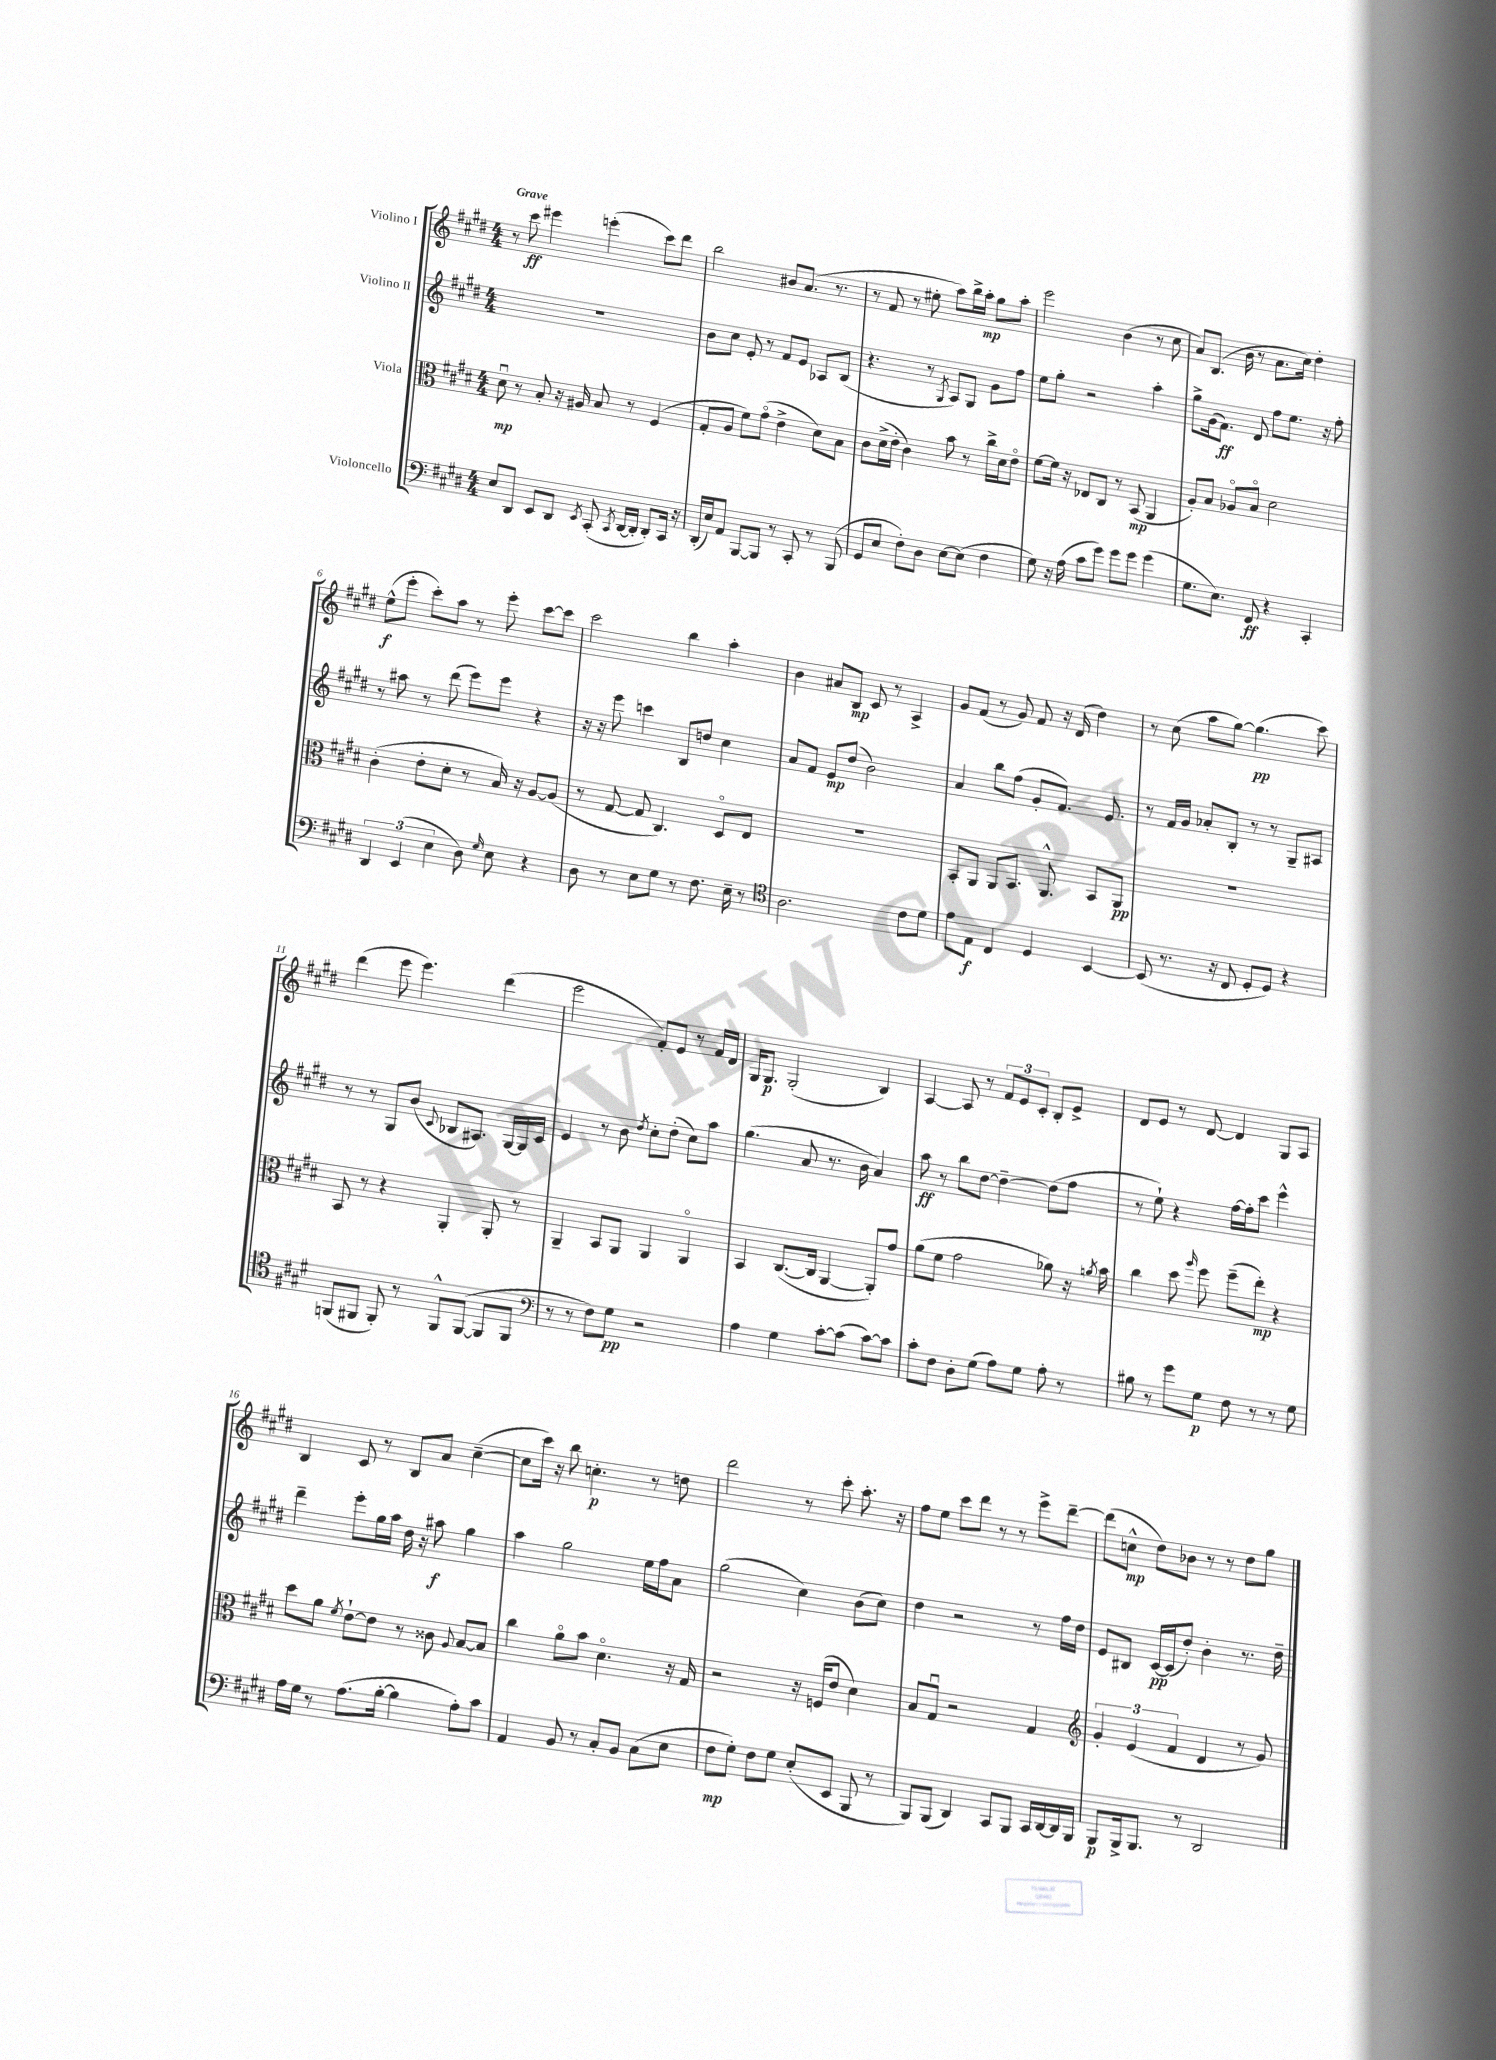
<<
\new StaffGroup <<
\new Staff = "s0" \with { instrumentName = "Violino I" } {
    \clef treble \key e \major \numericTimeSignature \time 4/4 \tempo "Grave"
    \autoBeamOff r8 cis'''8\ff eis'''4 e'''4-.( cis'''8[) dis'''8] |
    b''2 bis'8[ a'8.]( r8. |
    r8 fis'8 r8 eis''8-. a''8[) b''16-> a''16]-.\mp gis''8[ a''8]-. |
    e'''2 b'4( r8 cis''8 |
    a'8[) b8.]( b'16 r8 a'8.[ cis''16]) dis''4-. |
    e''8[-^\f( e'''8]-. cis'''8[-.) a''8] r8 e'''8-. cis'''8[~ cis'''8] |
    cis'''2 b''4 a''4-. |
    b'4 ais'8[ b8]\mp cis'8 r8 a4-> |
    gis'8[ fis'8]( r8 gis'8) fis'8 r16 dis'16( dis''4) |
    r8 cis''8( a''8[ gis''8]~) gis''4.\pp( cis'''8) |
    dis'''4( e'''8 e'''4.) dis'''4( |
    e'''2 fis'8[-.) e'8] r8 fis'16[ dis'16] |
    gis16[ gis8.]\p gis2-.( b4) |
    a4~ a8 r8 \tuplet 3/2 { fis'8[ e'8 cis'8]-. } b8[-. e'8]-> |
    dis'8[ e'8] r8 dis'8~ dis'4 gis8[ a8] |
    b4 cis'8 r8 b8[ a'8] cis''4~--( |
    cis''8[ cis'''16]) r16 b''8 c''4.-.\p r8 d''8 |
    dis'''2 r8 cis'''8-. a''8.-. r16 |
    fis''8[ e''8] cis'''8[ dis'''8] r8 r8 e'''8[-> dis'''8]~-- |
    dis'''8[( c''8]-^\mp dis''8[) bes'8] r8 r8 dis''8[ gis''8] \bar "|." |
}
\new Staff = "s1" \with { instrumentName = "Violino II" } {
    \clef treble \key e \major \numericTimeSignature \time 4/4
    \autoBeamOff R1 |
    b'8[ cis''8] e'8-. r8 fis'8[ e'8] aes8[ b8]( |
    r4. r8 \acciaccatura { gis8 } a8[) gis8] gis'8[ fis''8] |
    e''8[ gis''8]-. r2 a''4-. |
    gis''8[-> gis'16( fis'8.]\ff) dis'8 fis''8[ e''8.] r16 fis''8-. |
    r8 ais''8 r8 dis'''8( e'''8[) e'''8] r4 |
    r16 r16 e'''8 c'''4 b8[ d''8] cis''4 |
    a'8[ fis'8] e'8[\mp dis''8]( b'2) |
    a'4 b''8[ fis''8]( gis'8[-. fis'8.]) e'8. |
    r8 fis'16[ gis'16] aes'8[-. b8]-. r8 r8 gis8[-- ais8] |
    r8 r8 gis8[ b'8]( \appoggiatura { cis'8 } bes8[ ais8.]) gis16[~ gis16 cis'16] |
    e'4 r8 b'8 \acciaccatura { dis''8 } cis''8[-. dis''8]-.( cis''8[) a''8] |
    gis''4.( a'8 r8. b'16 a'4) |
    a''8\ff r8 b''8[ dis''8]~ dis''4~-- dis''8[( fis''8] |
    r8 e''8-!) r4 fis''16[~ fis''16-. cis'''8] e'''4-^ |
    dis'''4-- e'''8[-. gis''16 a''16] dis''16 r16 ais''8\f gis''4 |
    a''4 gis''2 e''16[ fis''16 a'8] |
    gis''2( cis''4) b'8[( cis''8]) |
    dis''4 r2 r8 fis''16[ dis''16] |
    e'8[ bis8] cis'16[~\pp cis'16( dis''8]-.) b'4-. r8. dis''16-- \bar "|." |
}
\new Staff = "s2" \with { instrumentName = "Viola" } {
    \clef alto \key e \major \numericTimeSignature \time 4/4
    \autoBeamOff dis'8\downbow\mp r8 b8-. r16 ais16 b8 r8 fis4( |
    gis8[-. a8] fis'8[) gis'8]\flageolet( e'4-> dis'8[) b8] |
    cis'8[ dis'16->( e'16]-. cis'4) b'8 r8 cis''16[-> dis'16 e'8]\flageolet |
    fis'8[~ fis'16] r16 ees8[ cis8] r8 b,8\mp( a,4 |
    a8[-.) b8] aes8[\flageolet b8]\flageolet dis'2 |
    cis'4-.( e'8[-. dis'8]-. r8 b16) r16 a8[~ a8]( |
    r8 gis8~ gis8 cis4.) dis8[\flageolet e8] |
    r1 |
    b,8[-. a,8] a,8[ b,8.] a,8.-^ b,8[ a,8]\pp |
    R1 |
    b,8 r8 r4 a,4-. a,8-. r8 |
    a,4-- b,8[ a,8] a,4 a,4\flageolet |
    b,4 cis8.[~( cis16] a,4~ a,8[-.) gis'8] |
    a'8[( fis'8] gis'2 aes'8) r16 \acciaccatura { a'8 } b'16 |
    cis''4 dis''8 \grace { a''16 } fis''8 fis''8[--( e''8]-.\mp) r4 |
    dis''8[ a'8] \acciaccatura { fis'8 } e'8[~-! e'8] r8 cisis'8 \appoggiatura { a8 } b8[~ b8] |
    cis''4 a'8[\flageolet b'8] dis'4.\flageolet r16 gis16 |
    r2 r16 f16[( e'8] dis'4) |
    b8[ gis8]\downbow r2 gis4 |
    \clef treble \tuplet 3/2 { gis'4-. e'4( fis'4 } dis'4 r8 gis'8) \bar "|." |
}
\new Staff = "s3" \with { instrumentName = "Violoncello" } {
    \clef bass \key e \major \numericTimeSignature \time 4/4
    \autoBeamOff e8[ dis,8] e,8[ dis,8] \acciaccatura { e,8 } cis,8-.( \acciaccatura { cis,8 } dis,16[~ dis,16]-. dis,8[-.) cis,16] r16 |
    dis,16[-.( e16) a,8] b,,8[~ b,,8] r8 cis,8-. r8 b,,8( |
    gis,8[ e8] fis8[-.) dis8] e8[~ e8]( fis4 |
    gis8) r16 a16( cis'8[ gis'8]) gis'8[ gis'8] gis'4( |
    gis8.[ e8.]) fis,8\ff r4 cis,4-. |
    \tuplet 3/2 { dis,4 e,4( e4 } dis8) \grace { gis16 } e8 r4 |
    dis8 r8 e8[ gis8] r8 fis8. e16-- r8 |
    \clef tenor a2. cis'8[ dis'8] |
    e'8[ e8]\f cis4 dis4 b,4~ |
    b,8( r8. r16 cis8 dis8[-. dis8]) r4 |
    f,8[( fis,8] fis,8-.) r8 fis,8[-^ fis,8]~( fis,8[ fis,8] |
    \clef bass r8 r8 fis8[) gis8]\pp r2 |
    a4 gis4 cis'8[~-. cis'8]( cis'8[~) cis'8] |
    cis'8[-. fis8] dis8[-. gis8]( a8[) gis8] a8-. r8 |
    bis8 r8 gis'8[ gis8]\p fis8 r8 r8 gis8 |
    a16[ gis16] r8 a8.[( b16]~-. b4 a8[-.) cis'8] |
    a,4 b,8 r8 cis8[-. b,8] cis8[( e8] |
    fis8[\mp gis8]-.) fis8[ gis8] e8[-.( e,8] b,,8 r8 |
    b,,8[) b,,8]( dis,4) cis,8[ b,,8] cis,16[ dis,16~ dis,16 b,,16] |
    b,,8[\p b,,16-> b,,8.] r8 dis,2 \bar "|." |
}
>>
>>
